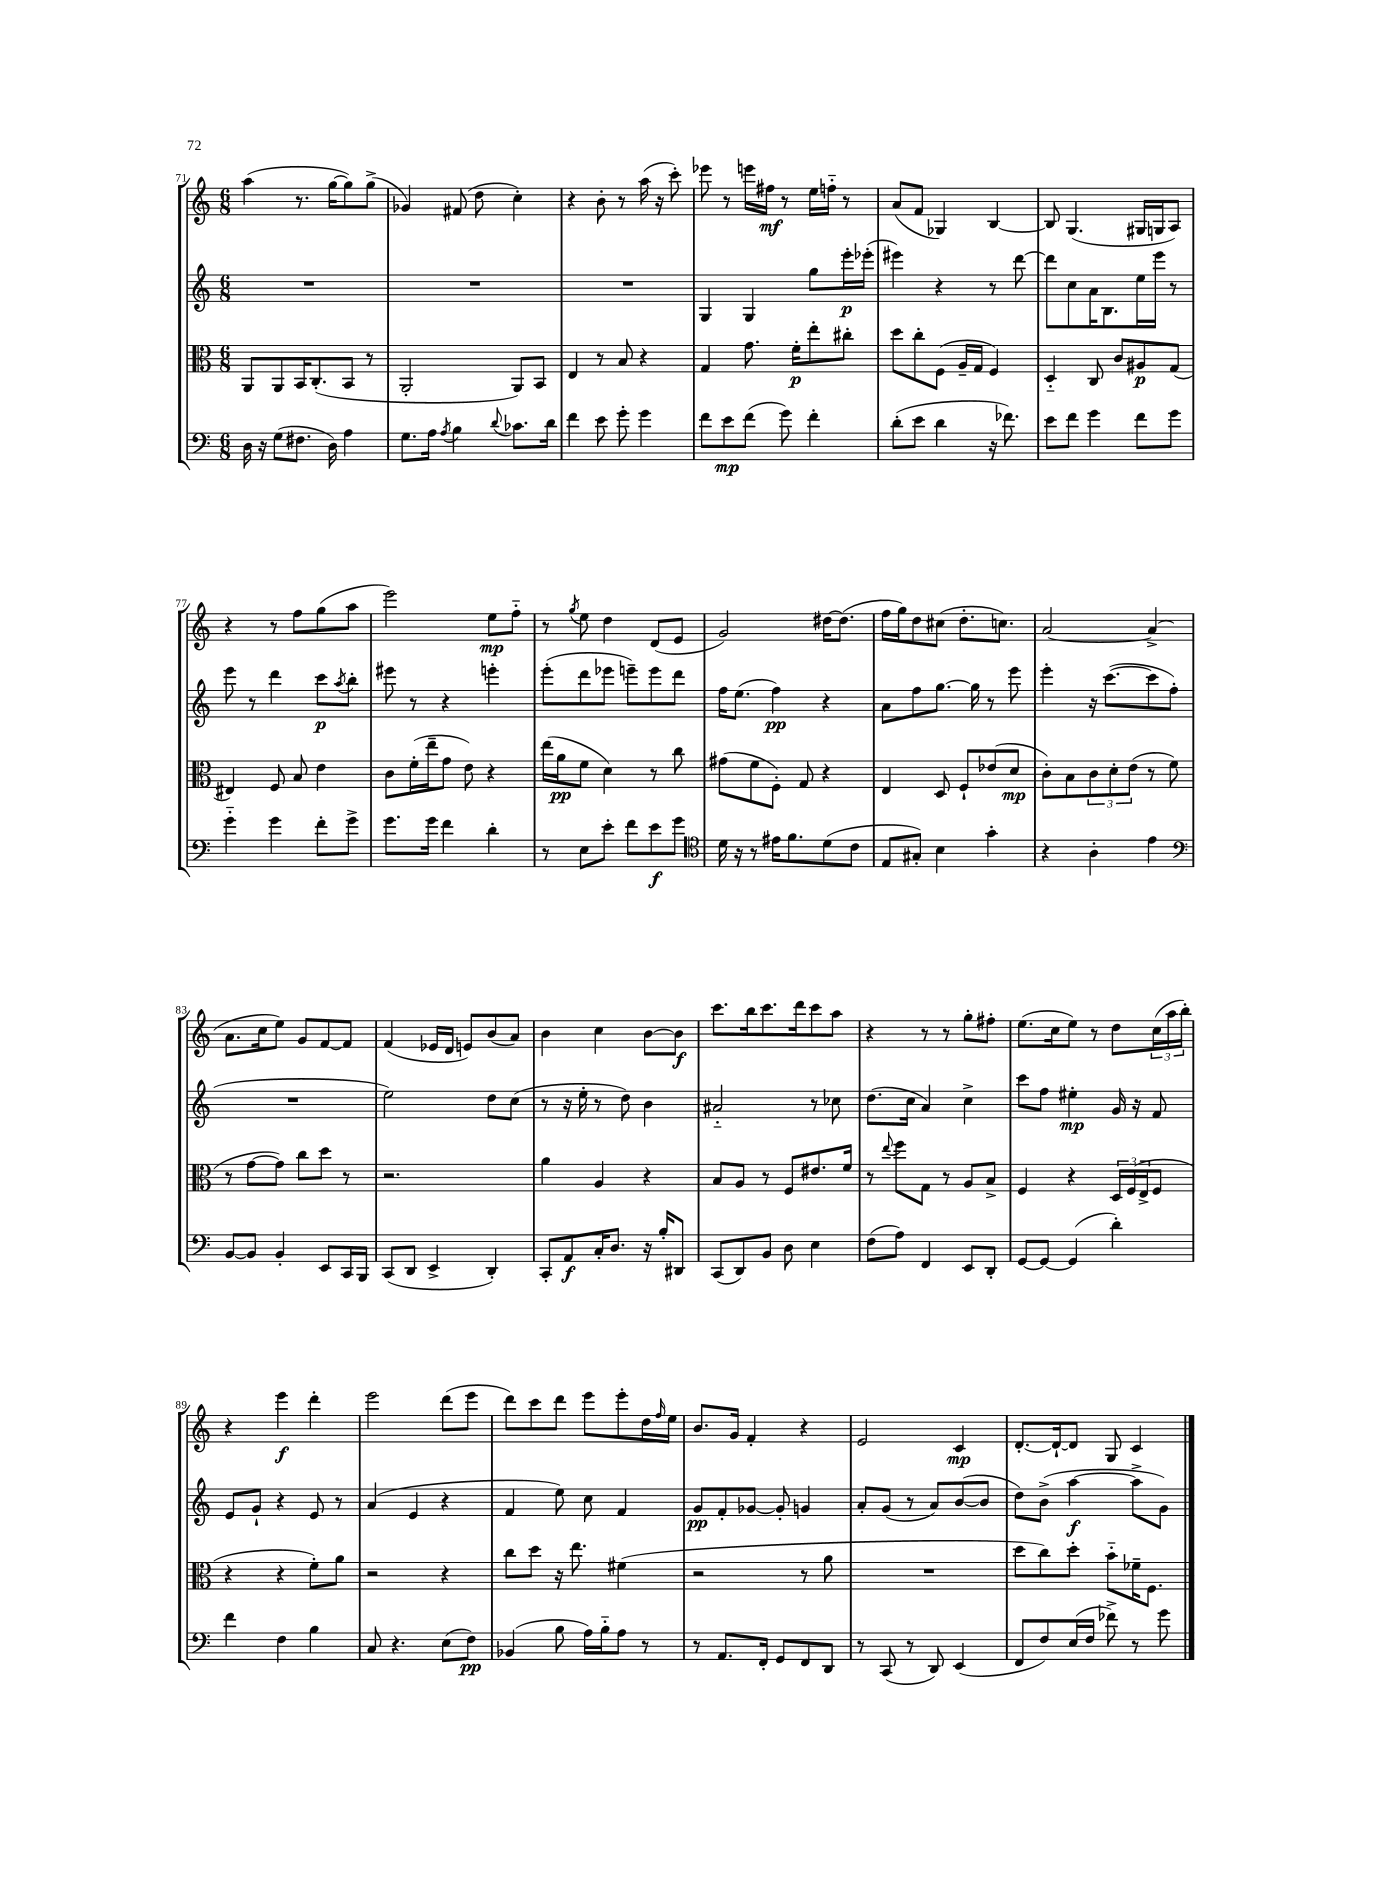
<<
\new StaffGroup <<
\new Staff = "s0" {
    \clef treble \key c \major \numericTimeSignature \time 6/8
    a''4( r8. g''16~ g''8) g''8->( |
    ges'4) fis'8( d''8 c''4-.) |
    r4 b'8-. r8 a''16( r16 c'''8-.) |
    ees'''8 r8 e'''16 fis''16\mf r8 e''16 f''16-_ r8 |
    a'8( f'8 ges4) b4~ |
    b8 g4.( gis16 g16 a8) |
    r4 r8 f''8 g''8( a''8 |
    e'''2) e''8\mp f''8-_ |
    r8 \acciaccatura { g''8 } e''8 d''4 d'8( e'8 |
    g'2) dis''16~ dis''8.( |
    f''16 g''16) d''8 cis''8( d''8.-. c''8.) |
    a'2~ a'4->( |
    a'8. c''16 e''8) g'8 f'8~ f'8 |
    f'4( ees'16 d'16 e'8) b'8( a'8) |
    b'4 c''4 b'8~ b'8\f |
    c'''8. b''16 c'''8. d'''16 c'''8 a''8 |
    r4 r8 r8 g''8-. fis''8-. |
    e''8.( c''16 e''8) r8 d''8 \tuplet 3/2 { c''16( a''16 b''16-.) } |
    r4 e'''4\f d'''4-. |
    e'''2 d'''8( e'''8 |
    d'''8) c'''8 d'''8 e'''8 e'''8-. d''16 \grace { f''16 } e''16 |
    b'8. g'16 f'4-. r4 |
    e'2 c'4\mp |
    d'8.~-. d'16~-! d'8 g8 c'4 \bar "|." |
}
\new Staff = "s1" {
    \clef treble \key c \major \numericTimeSignature \time 6/8
    R2. |
    R2. |
    R2. |
    g4 g4 g''8 e'''16-.\p ees'''16-.( |
    eis'''4) r4 r8 d'''8~ |
    d'''8 c''8 a'16 b8. e''16 e'''16 r8 |
    e'''8 r8 d'''4 c'''8\p \acciaccatura { a''8 } b''8-. |
    eis'''8 r8 r4 e'''4-. |
    e'''8-.( d'''8 ees'''8 e'''8--) e'''8 d'''8 |
    f''16 e''8.( f''4\pp) r4 |
    a'8 f''8 g''8.~ g''16 r8 e'''8 |
    e'''4-. r16 c'''8.~( c'''8 f''8-. |
    R2. |
    e''2) d''8 c''8( |
    r8 r16 e''16-. r8 d''8) b'4 |
    ais'2-_ r8 ces''8 |
    d''8.( c''16 a'4) c''4-> |
    c'''8 f''8 eis''4-.\mp g'16 r16 f'8 |
    e'8 g'8-! r4 e'8 r8 |
    a'4( e'4 r4 |
    f'4 e''8) c''8 f'4 |
    g'8\pp f'8-. ges'8~ ges'8-. g'4 |
    a'8-. g'8( r8 a'8) b'8~( b'8 |
    d''8) b'8->( a''4~\f a''8-> g'8) \bar "|." |
}
\new Staff = "s2" {
    \clef alto \key c \major \numericTimeSignature \time 6/8
    a,8 a,8 b,16 c8.-.( b,8 r8 |
    a,2-. a,8) b,8 |
    e4 r8 b8 r4 |
    g4 g'8. f'16-.\p e''8-. cis''8-. |
    d''8 c''8-. f8( a16-- g16 f4) |
    d4-_ c8 c'8 ais8\p g8( |
    eis4) f8 b8 e'4 |
    c'8 f'16-.( e''16-- g'8 e'8) r4 |
    e''16( a'16\pp f'8 d'4) r8 c''8 |
    gis'8( f'8 f8-.) g8 r4 |
    e4 d8 f8-! ees'8( d'8\mp |
    c'8-.) b8 \tuplet 3/2 { c'8 d'8-. e'8( } r8 f'8 |
    r8 g'8~ g'8) c''8 d''8 r8 |
    r2. |
    a'4 a4 r4 |
    b8 a8 r8 f8 eis'8. f'16 |
    r8 \appoggiatura { e''8 } f''8 g8 r8 a8 b8-> |
    f4 r4 \tuplet 3/2 { d16 f16( e16-> } f8 |
    r4 r4 f'8-.) a'8 |
    r2 r4 |
    c''8 d''8 r16 e''8. fis'4( |
    r2 r8 a'8 |
    R2. |
    d''8 c''8) d''8-. b'8-_ fes'16-- f8. \bar "|." |
}
\new Staff = "s3" {
    \clef bass \key c \major \numericTimeSignature \time 6/8
    d16 r16 g8( fis8. d16) a4 |
    g8. a16 \acciaccatura { a8 } b4 \appoggiatura { d'8 } ces'8. d'16 |
    f'4 e'8 g'8-. g'4 |
    f'8 e'8\mp f'8( g'8) f'4-. |
    d'8-.( e'8 d'4 r16 fes'8.) |
    e'8 f'8 g'4 f'8 g'8 |
    g'4-_ g'4 f'8-. g'8-> |
    g'8. g'16 f'4 d'4-. |
    r8 e8 e'8-. f'8 e'8\f g'8 |
    \clef tenor d'16 r16 r8 eis'16 f'8. d'8( c'8 |
    e8 gis8-.) b4 g'4-. |
    r4 a4-. e'4 |
    \clef bass b,8~ b,8 b,4-. e,8 c,16 b,,16 |
    c,8( d,8 e,4-> d,4-.) |
    c,8-. a,8\f c16-. d8. r16 b16-. dis,8 |
    c,8( d,8) b,8 d8 e4 |
    f8( a8) f,4 e,8 d,8-. |
    g,8~ g,8~ g,4( d'4-.) |
    f'4 f4 b4 |
    c8 r4. e8( f8\pp) |
    bes,4( b8 a16) b16-_ a8 r8 |
    r8 a,8. f,16-. g,8 f,8 d,8 |
    r8 c,8( r8 d,8) e,4( |
    f,8 f8) e16( f16 fes'8->) r8 g'8 \bar "|." |
}
>>
>>
\layout { \context { \Score currentBarNumber = #71 } }
